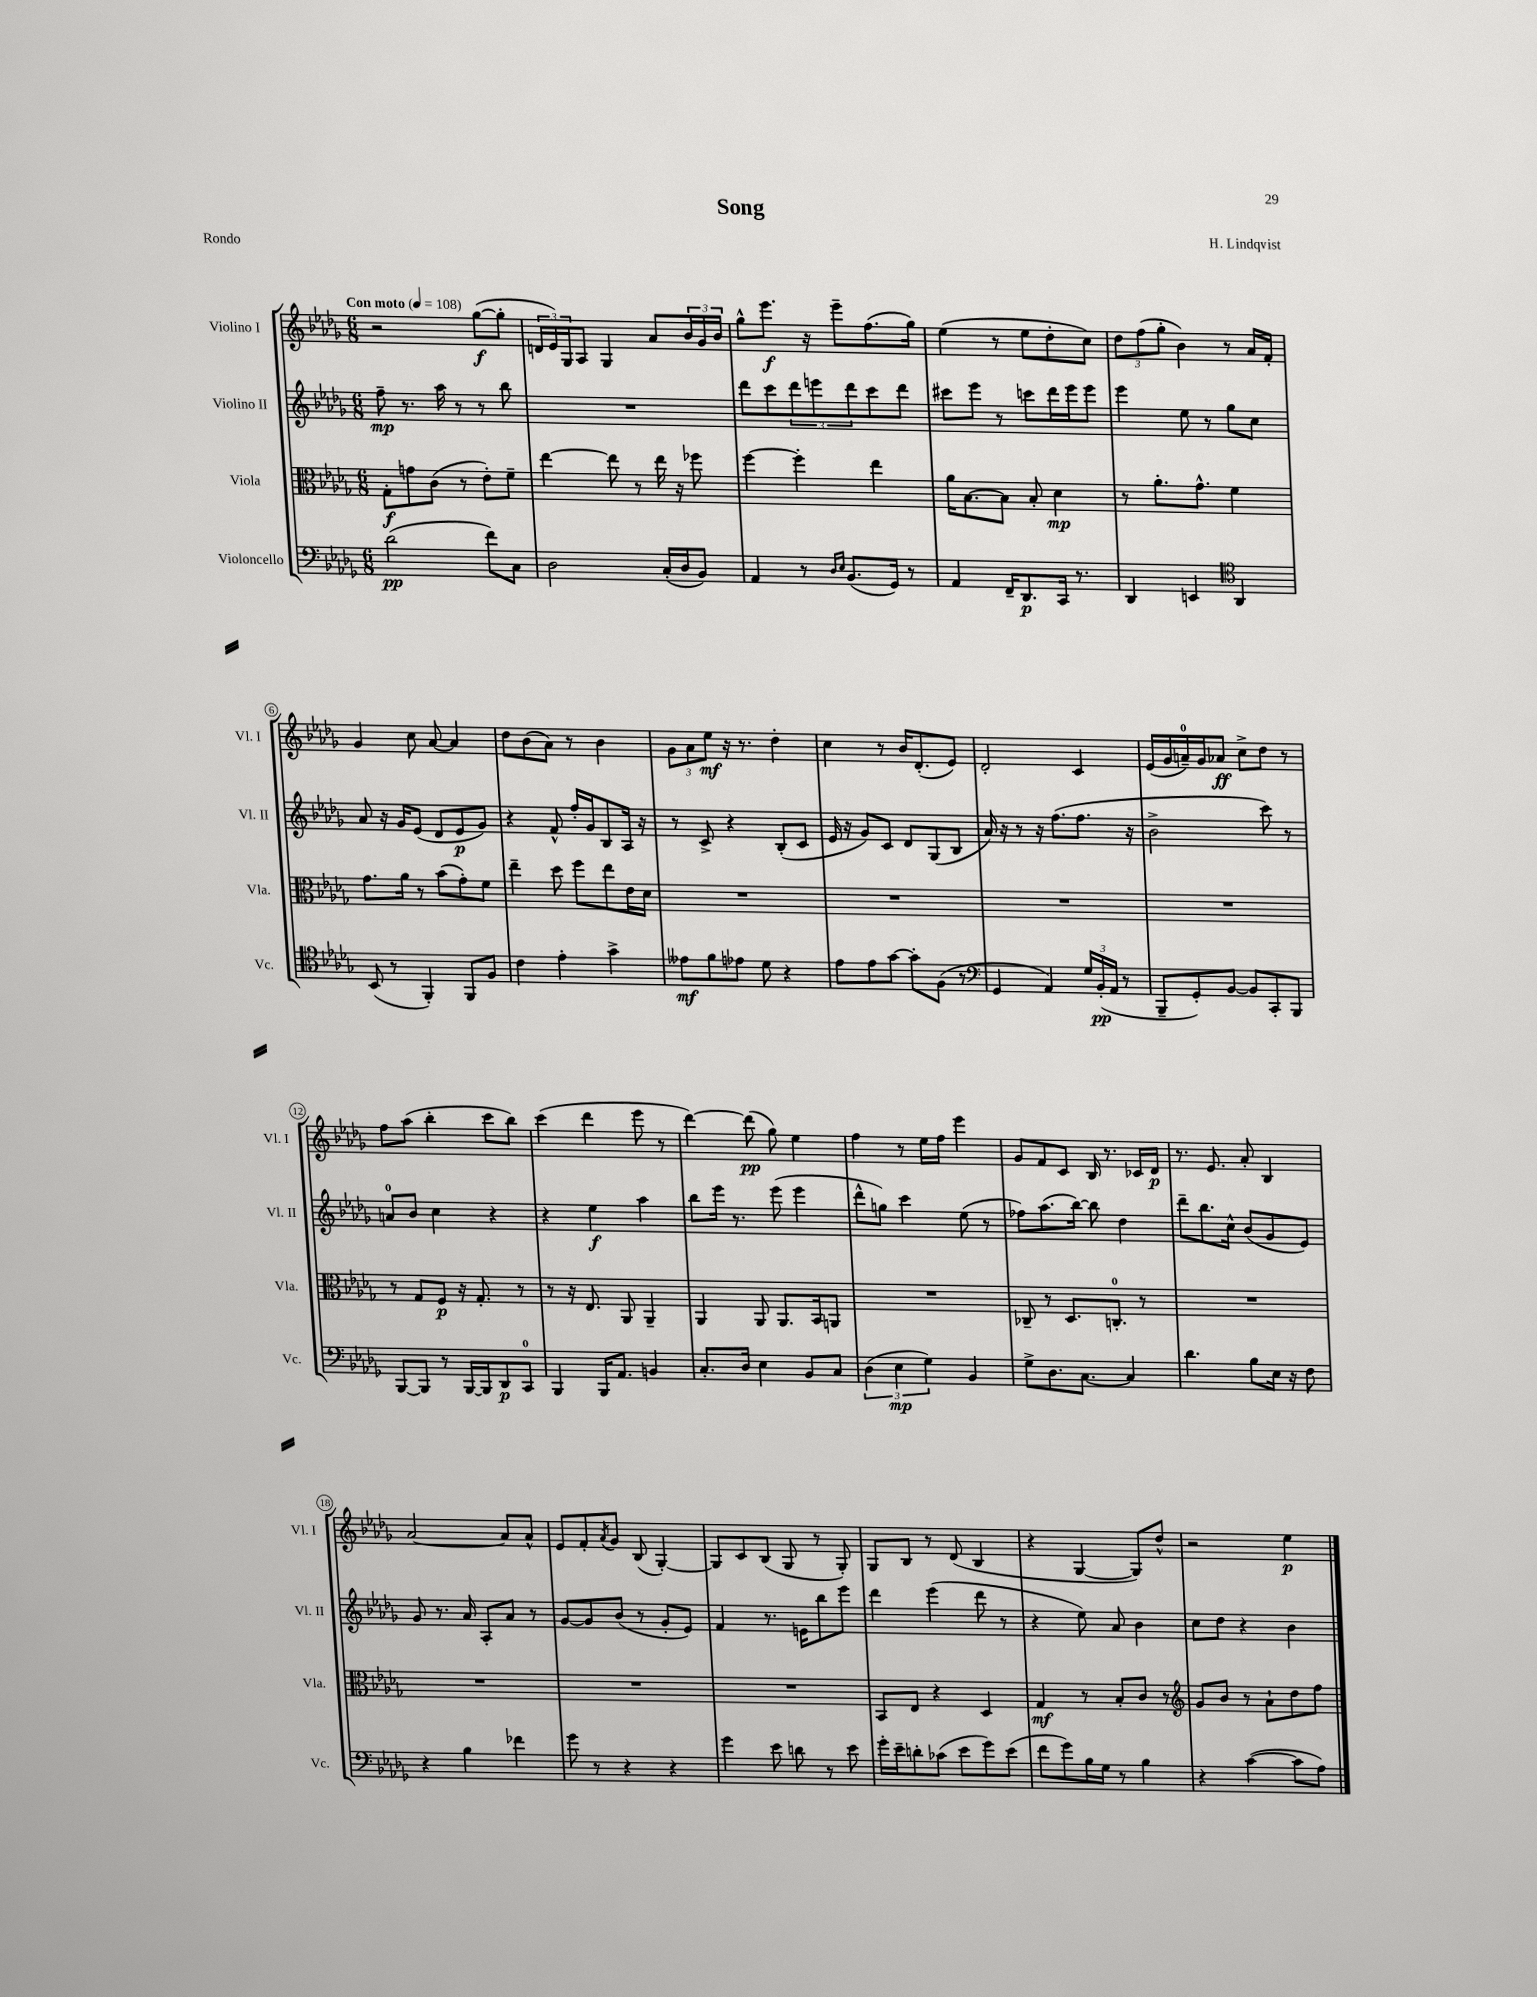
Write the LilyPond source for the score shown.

\header { title = "Song" composer = "H. Lindqvist" piece = "Rondo" }
<<
\new StaffGroup <<
\new Staff = "s0" \with { instrumentName = "Violino I" shortInstrumentName = "Vl. I" } {
    \clef treble \key des \major \numericTimeSignature \time 6/8 \tempo "Con moto" 4 = 108
    r2 ges''8~\f( ges''8-. |
    \tuplet 3/2 { d'16 ees'16) ges16 } aes8 ges4 aes'8 \tuplet 3/2 { bes'16 ges'16 bes'16 } |
    ges''8-^ ees'''8.\f r16 ees'''8-- f''8.( ges''16) |
    ees''4( r8 ees''8 des''8-. c''8) |
    \tuplet 3/2 { des''8 f''8( ges''8-. } bes'4) r8 aes'16 f'16-. |
    ges'4 c''8 aes'8~ aes'4 |
    des''8 bes'8( aes'8) r8 bes'4 |
    \tuplet 3/2 { ges'8 aes'8 ees''8\mf } r16 r8. des''4-. |
    c''4 r8 bes'16 des'8.-.( ees'8) |
    des'2-. c'4 |
    ees'16( ges'16 a'16-0--) ges'16 aes'8\ff c''8-> des''8 r8 |
    f''8 aes''8( bes''4-. c'''8 bes''8) |
    c'''4( des'''4 ees'''8 r8 |
    des'''4~) des'''8\pp( ges''8) ees''4 |
    f''4 r8 ees''16 f''16 ees'''4 |
    ges'8 f'8 c'8 bes16 r8. ces'16 des'16\p |
    r8. ees'8. aes'8-. bes4 |
    aes'2~ aes'8 aes'8-^ |
    ees'8 f'8-. \acciaccatura { aes'8 } ges'8 bes8( ges4~-.) |
    ges8 c'8 bes8( ges8 r8 ges8-.) |
    ges8 bes8 r8 des'8( bes4 |
    r4 ges4~ ges8) des''8-^ |
    r2 ees''4\p \bar "|." |
}
\new Staff = "s1" \with { instrumentName = "Violino II" shortInstrumentName = "Vl. II" } {
    \clef treble \key des \major \numericTimeSignature \time 6/8
    f''8--\mp r8. aes''16 r8 r8 bes''8 |
    R2. |
    des'''8 c'''8 \tuplet 3/2 { des'''8 e'''8 des'''8 } c'''8 des'''8 |
    cis'''8 ees'''8 r8 c'''8 des'''16 ees'''16 ees'''8 |
    ees'''4 ees''8 r8 ges''8 c''8 |
    aes'8 r16 ges'16 ees'8( des'8 ees'8\p ges'8) |
    r4 f'8-^ f''16-. ges'16 bes8 aes16 r16 |
    r8 c'8-> r4 bes8-.( c'8 |
    ees'16 r16 ges'8) c'8 des'8 ges8( bes8 |
    aes'16) r16 r8 r16 f''8.( f''8. r16 |
    bes'2-> c'''8) r8 |
    a'8-0 bes'8 c''4 r4 |
    r4 ees''4\f aes''4 |
    bes''8 ees'''16 r8. ees'''8( ees'''4 |
    des'''8-^ g''8) c'''4 ees''8( r8 |
    fes''8) aes''8.( bes''16~) bes''8 des''4 |
    des'''8-- bes''8. c''16-^ bes'8( ges'8 ees'8) |
    ges'8 r8. aes'16 aes8-. aes'8 r8 |
    ges'8~ ges'8 bes'8( r8 ges'8-. ees'8) |
    f'4 r8. e'16 bes''8 ees'''8 |
    des'''4 ees'''4( des'''8 r8 |
    r4 ees''8) aes'8 bes'4 |
    c''8 des''8 r4 bes'4 \bar "|." |
}
\new Staff = "s2" \with { instrumentName = "Viola" shortInstrumentName = "Vla." } {
    \clef alto \key des \major \numericTimeSignature \time 6/8
    ges8-.\f g'8 c'8( r8 ees'8-.) f'8-- |
    ees''4~ ees''8 r8 ees''16 r16 fes''8 |
    f''4~ f''4-. ees''4 |
    aes'16 bes8.~ bes8 bes8-. des'4\mp |
    r8 aes'8.-. ges'8.-^ f'4 |
    ges'8. aes'16 r8 bes'8( ges'8-.) f'8 |
    ees''4-- des''8 f''8 ees''8 ees'16 des'16 |
    R2. |
    R2. |
    R2. |
    R2. |
    r8 ges8 f8\p r16 ges8.-. r8 |
    r8 r16 ees8. aes,8 aes,4-- |
    aes,4 aes,8 aes,8. bes,16 a,8 |
    R2. |
    ces8-- r8 des8. c8.-0-. r8 |
    R2. |
    R2. |
    R2. |
    R2. |
    bes,8 ees8 r4 des4 |
    ges4\mf r8 bes8-. c'8 r8 |
    \clef treble ges'8 bes'8 r8 aes'8-! des''8 f''8 \bar "|." |
}
\new Staff = "s3" \with { instrumentName = "Violoncello" shortInstrumentName = "Vc." } {
    \clef bass \key des \major \numericTimeSignature \time 6/8
    des'2\pp( f'8) c8 |
    des2 c16-.( des16 bes,8) |
    aes,4 r8 \grace { des16 ees16 } bes,8.( ges,16) r8 |
    aes,4 f,16-- des,8.\p c,16 r8. |
    des,4 e,4 \clef tenor aes,4 |
    bes,8( r8 f,4-.) f,8 f8 |
    c'4 ees'4-. ges'4-> |
    eeses'8\mf f'8 ees'8 des'8 r4 |
    ees'8 ees'8 ges'8~ ges'8-. f8( r8 |
    \clef bass ges,4 aes,4) \tuplet 3/2 { ges16 bes,16-.\pp( aes,16 } r8 |
    bes,,8-- ges,8-.) bes,8~ bes,8 c,8-. bes,,8 |
    bes,,8~ bes,,8 r8 bes,,16~ bes,,16 des,8\p c,8-0 |
    bes,,4 bes,,16 aes,8. b,4 |
    c8.-. des16 ees4 bes,8 c8 |
    \tuplet 3/2 { des4( ees4\mp ges4) } bes,4 |
    ges8-> des8. c8.~ c4 |
    des'4. bes8 ees16 r16 f8 |
    r4 bes4 fes'4 |
    ges'8 r8 r4 r4 |
    ges'4 ees'8 d'8 r8 ees'8 |
    ges'16-. ees'16-- d'8-. ces'8( ees'8 ges'8) ees'8( |
    f'8 ges'8) bes16 ges16 r8 bes4 |
    r4 c'4~( c'8 aes8) \bar "|." |
}
>>
>>
\layout { \context { \Score \override BarNumber.stencil = #(make-stencil-circler 0.1 0.3 ly:text-interface::print) } }
